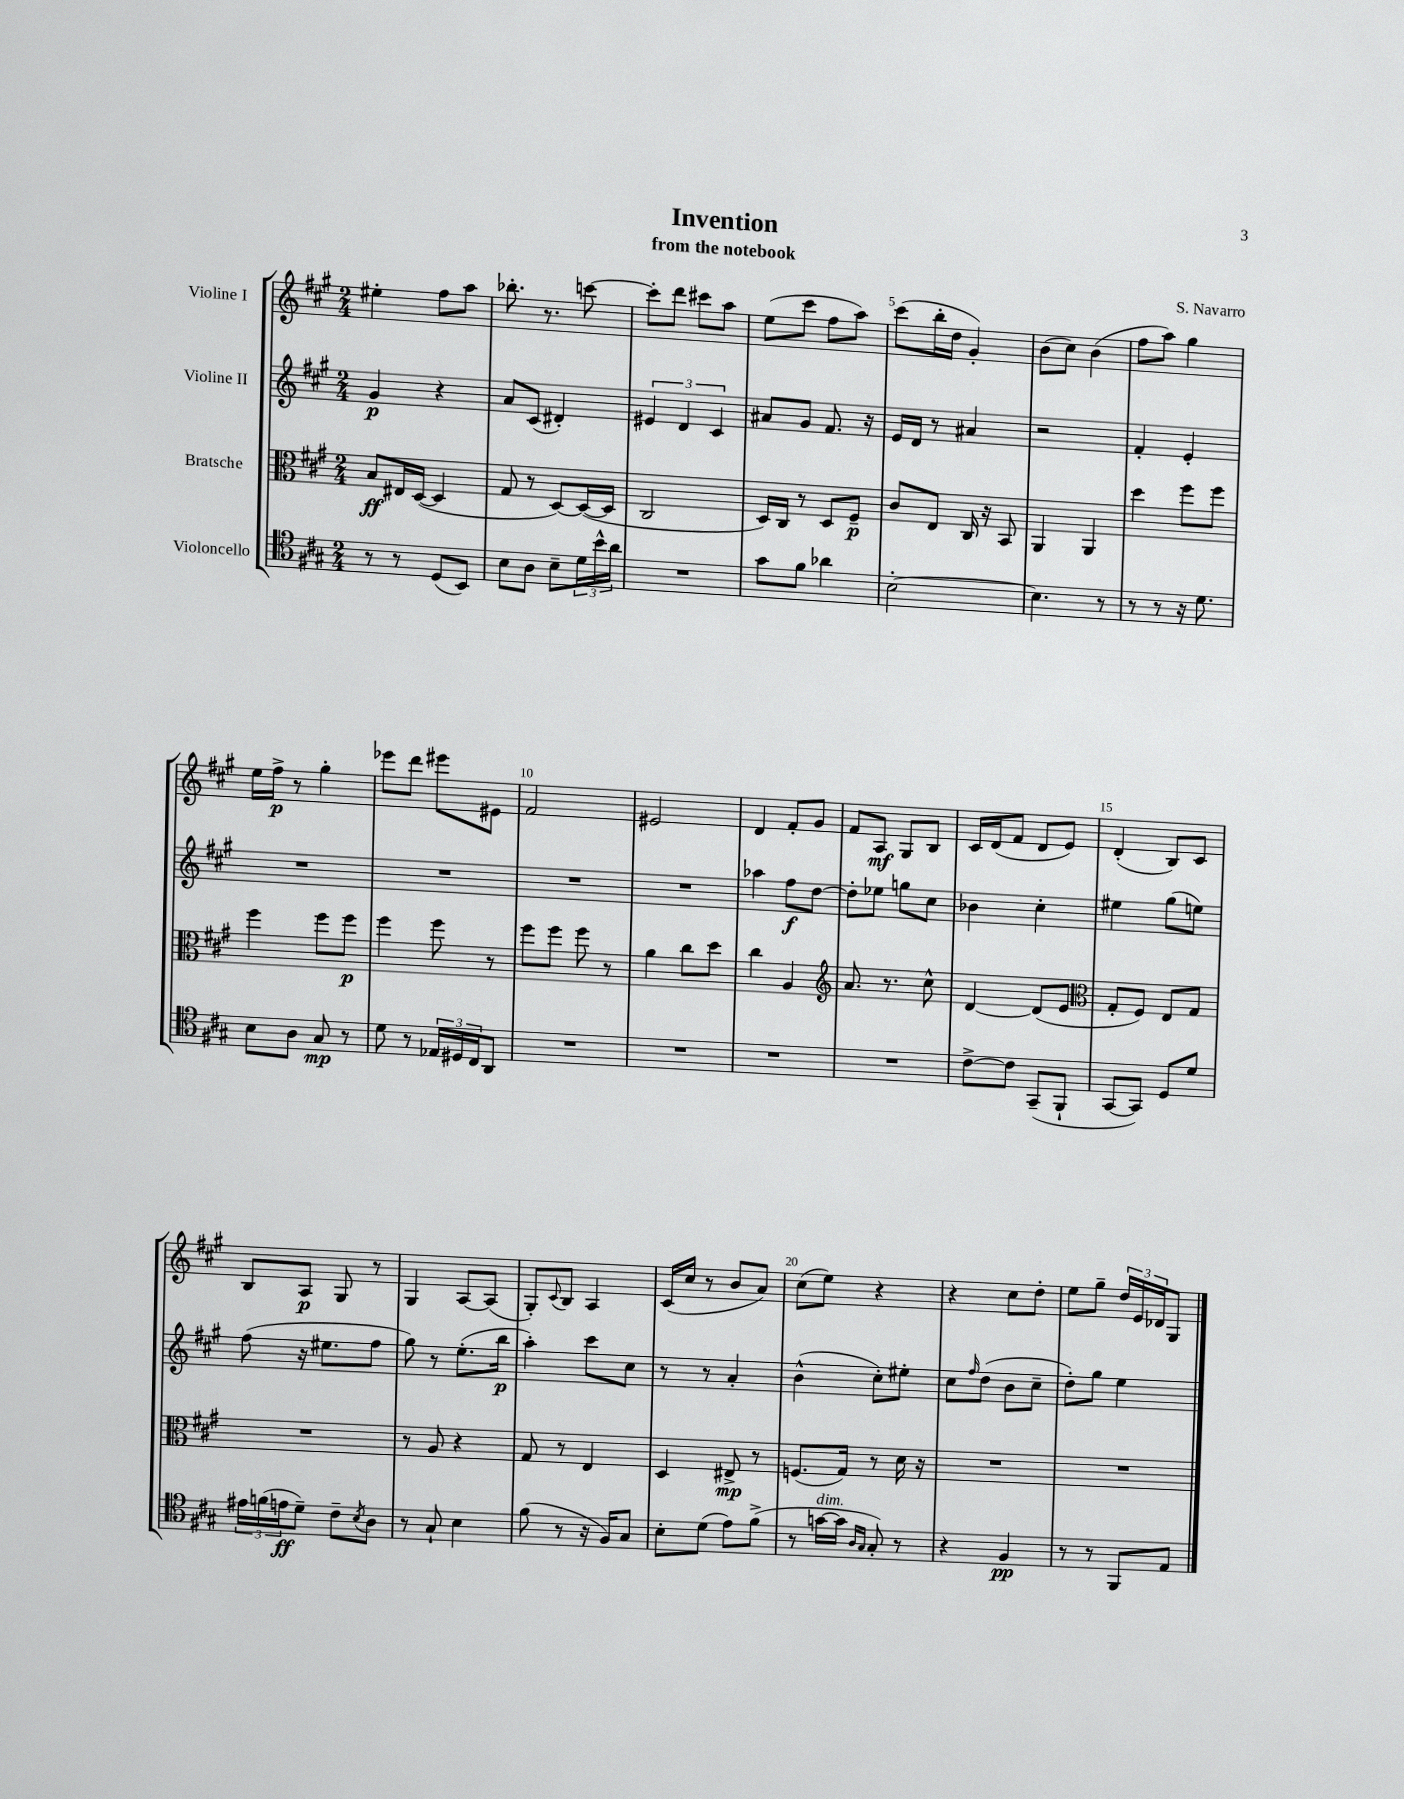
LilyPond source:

\header { title = "Invention" composer = "S. Navarro" subtitle = "from the notebook" }
<<
\new StaffGroup <<
\new Staff = "s0" \with { instrumentName = "Violine I" } {
    \clef treble \key a \major \numericTimeSignature \time 2/4
    eis''4-. fis''8 a''8 |
    bes''8.-. r8. c'''8~ |
    c'''8-. d'''8 cis'''8 a''8 |
    e''8( cis'''8 fis''8 a''8) |
    cis'''8( b''16-. d''16 gis'4-.) |
    b'8( cis''8) b'4( |
    fis''8 a''8) gis''4 |
    e''16 fis''16->\p r8 gis''4-. |
    ees'''8 d'''8 eis'''8 eis'8 |
    fis'2 |
    eis'2 |
    d'4 fis'8-. gis'8 |
    fis'8 a8\mf gis8 b8 |
    cis'16 d'16( fis'8 d'8 e'8) |
    d'4-.( b8) cis'8 |
    b8 a8\p gis8 r8 |
    gis4 a8~ a8( |
    gis8-.) \appoggiatura { cis'8 } b8 a4 |
    cis'16( cis''16 r8 b'8 a'8) |
    cis''8( e''8) r4 |
    r4 cis''8 d''8-. |
    e''8 gis''8-- \tuplet 3/2 { d''16 e'16 des'16 } gis8 \bar "|." |
}
\new Staff = "s1" \with { instrumentName = "Violine II" } {
    \clef treble \key a \major \numericTimeSignature \time 2/4
    gis'4\p r4 |
    a'8 cis'8( dis'4-.) |
    \tuplet 3/2 { eis'4 d'4 cis'4 } |
    ais'8 gis'8 fis'8. r16 |
    e'16 d'16 r8 ais'4 |
    r2 |
    fis'4-. e'4-. |
    R2 |
    R2 |
    R2 |
    R2 |
    aes''4 fis''8\f d''8~ |
    d''8-. ees''8 g''8 cis''8 |
    bes'4 cis''4-. |
    eis''4 gis''8( e''8) |
    fis''8( r16 eis''8. fis''8 |
    gis''8) r8 e''8.-.( b''16\p |
    a''4-.) cis'''8 cis''8 |
    r8 r8 a'4-. |
    b'4-^( cis''8-.) eis''8-. |
    cis''8 \grace { fis''16 } d''8( b'8 cis''8-- |
    d''8-.) gis''8 e''4 \bar "|." |
}
\new Staff = "s2" \with { instrumentName = "Bratsche" } {
    \clef alto \key a \major \numericTimeSignature \time 2/4
    b8\ff eis16 d16~( d4 |
    gis8 r8 d8~) d16~( d16 |
    cis2 |
    d16) cis16 r8 d8 fis8--\p |
    cis'8 e8 cis16 r16 b,8 |
    a,4 a,4 |
    d''4 fis''8 fis''8 |
    fis''4 fis''8 fis''8\p |
    fis''4 fis''8 r8 |
    fis''8 fis''8 fis''8 r8 |
    a'4 cis''8 d''8 |
    cis''4 a4 |
    \clef treble a'8. r8. cis''8-^ |
    d'4~ d'8( e'8 |
    \clef alto gis8-. fis8) e8 gis8 |
    R2 |
    r8 a8 r4 |
    gis8 r8 e4 |
    d4 eis8->\mp r8 |
    f8.( gis16) r8 d'16 r16 |
    R2 |
    R2 \bar "|." |
}
\new Staff = "s3" \with { instrumentName = "Violoncello" } {
    \clef tenor \key a \major \numericTimeSignature \time 2/4
    r8 r8 d8( b,8) |
    b8 a8 b8-- \tuplet 3/2 { d'16 b'16-^ a'16 } |
    R2 |
    gis'8 fis'8 aes'4 |
    b2~-. |
    b4. r8 |
    r8 r8 r16 d'8. |
    b8 a8 gis8\mp r8 |
    d'8 r8 \tuplet 3/2 { ees16 dis16 cis16 } a,8 |
    R2 |
    R2 |
    R2 |
    R2 |
    cis'8~-> cis'8 gis,8--( fis,8-! |
    gis,8~ gis,8) d8 d'8 |
    \tuplet 3/2 { eis'16 f'16( e'16\ff } d'8--) cis'8-- \acciaccatura { b8 } a8 |
    r8 gis8-! b4 |
    fis'8( r8 r16 fis16) gis8 |
    b8-. d'8( e'8) fis'8->( |
    r8 g'16~^\markup { \italic "dim." } g'16 \grace { a16 gis16 } gis8-.) r8 |
    r4 fis4\pp |
    r8 r8 fis,8 e8 \bar "|." |
}
>>
>>
\layout { \context { \Score \override BarNumber.break-visibility = ##(#f #t #t) barNumberVisibility = #(every-nth-bar-number-visible 5) } }
